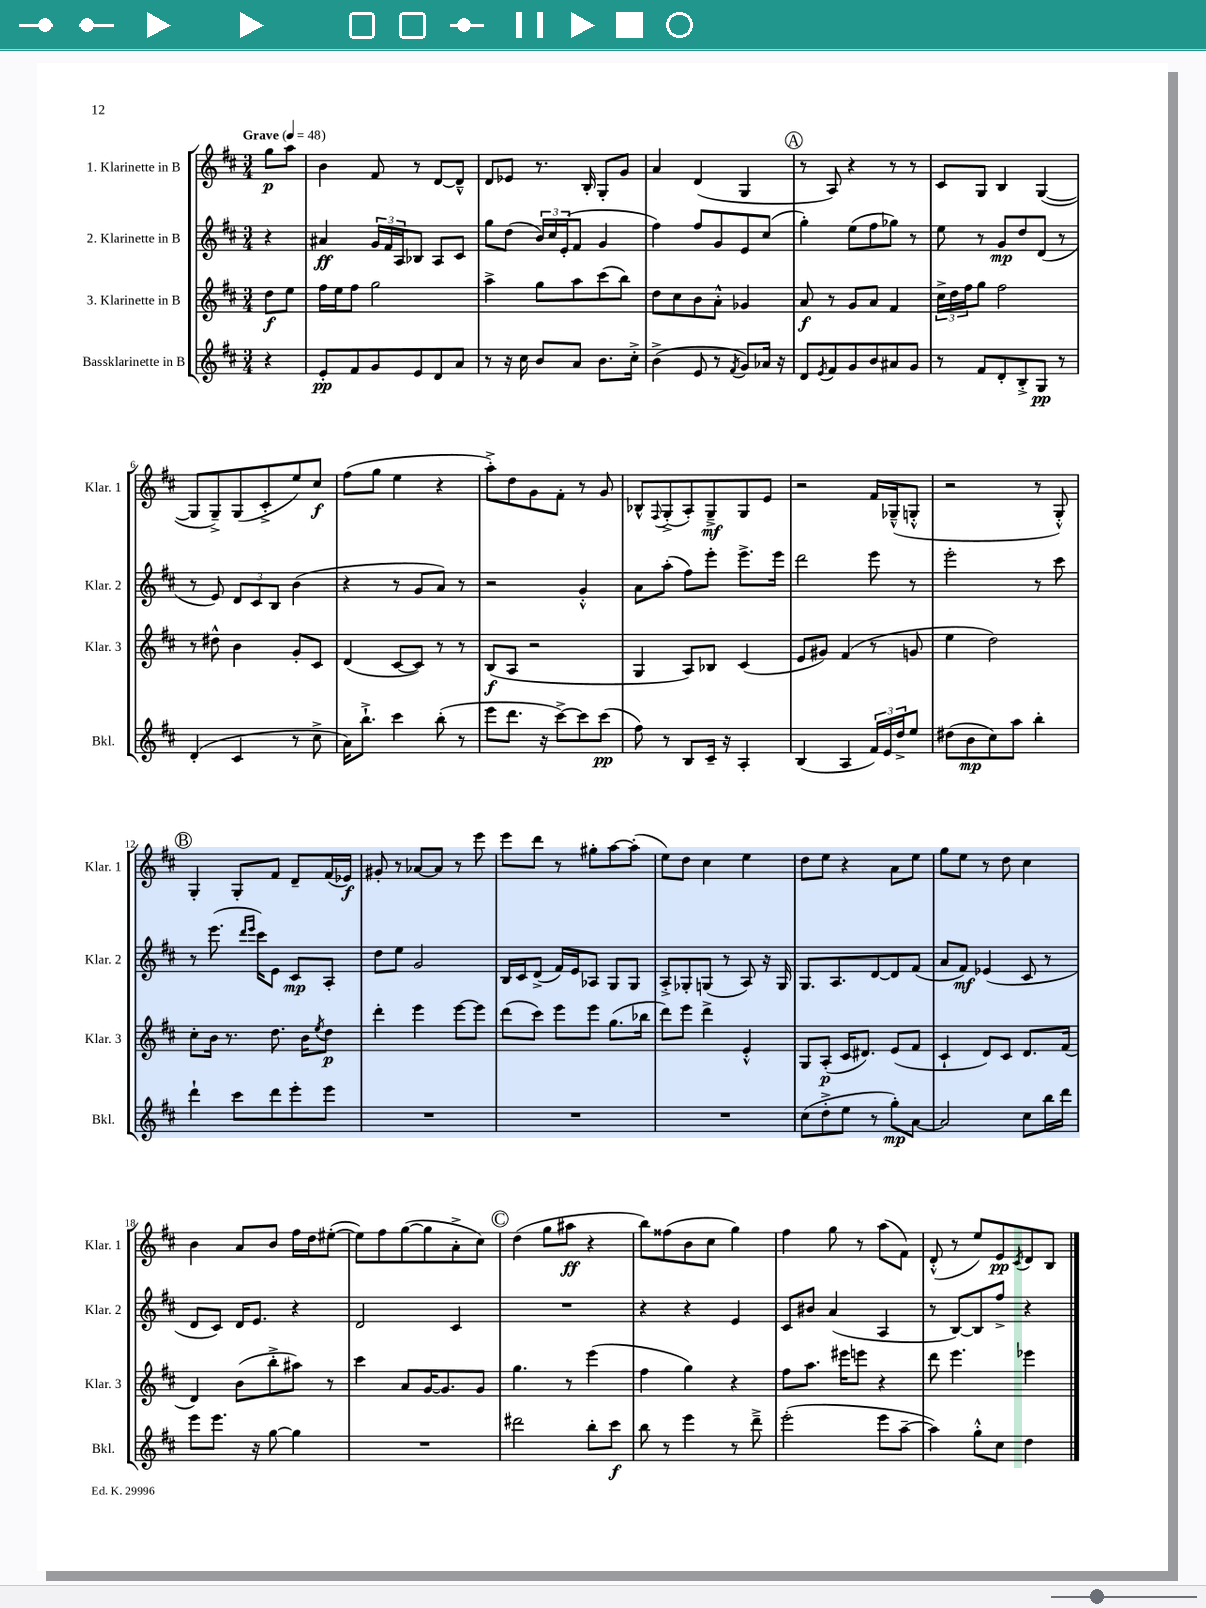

**kern	**dynam	**kern	**dynam	**kern	**dynam	**kern	**dynam
*part4	*part4	*part3	*part3	*part2	*part2	*part1	*part1
*staff4	*staff4	*staff3	*staff3	*staff2	*staff2	*staff1	*staff1
*I"Bassklarinette in B	*	*I"3. Klarinette in B	*	*I"2. Klarinette in B	*	*I"1. Klarinette in B	*
*I'Bkl.	*	*I'Klar. 3	*	*I'Klar. 2	*	*I'Klar. 1	*
*clefG2	*	*clefG2	*	*clefG2	*	*clefG2	*
*k[f#c#]	*	*k[f#c#]	*	*k[f#c#]	*	*k[f#c#]	*
*M3/4	*	*M3/4	*	*M3/4	*	*M3/4	*
*MM48	*	*MM48	*	*MM48	*	*MM48	*
=	=	=	=	=	=	=	=
!	!	!	!	!	!	!LO:TX:a:B:t=Grave	!
4r	.	8dd\L	f	4r	.	8gg\L	p
.	.	8ee\J	.	.	.	8aa\J	.
=1	=1	=1	=1	=1	=1	=1	=1
8e'/L	pp	16ff#\LL	.	4a#X/	ff	4b\	.
.	.	16ee\J	.	.	.	.	.
8f#/	.	8ff#\J	.	.	.	.	.
8g/	.	2gg\	.	24g/LL	.	8f#/	.
.	.	.	.	24f#/	.	.	.
.	.	.	.	24A/J	.	.	.
8e/	.	.	.	8B-X/J	.	8r	.
8d/	.	.	.	8A/L	.	[8d/L	.
8a/J	.	.	.	8c#/J	.	8d~^^/J]	.
=2	=2	=2	=2	=2	=2	=2	=2
8r	.	4aa^\	.	8gg\L	.	8d/L	.
16r	.	.	.	(8dd\J	.	8e-X/J	.
16cc#\	.	.	.	.	.	.	.
8b/L	.	8gg\L	.	24b/LL)	.	8.r	.
.	.	.	.	24cc#/	.	.	.
.	.	.	.	(24e'/J	.	.	.
8a/J	.	8aa\	.	8f#/J	.	.	.
.	.	.	.	.	.	16B'/	.
8.b\L	.	(8ccc#\	.	4g/	.	8G'/L	.
.	.	8bb\J)	.	.	.	8g/J	.
16cc#'^\Jk	.	.	.	.	.	.	.
=3	=3	=3	=3	=3	=3	=3	=3
(4b^\	.	8dd\L	.	4ff#\)	.	4a/	.
.	.	8cc#\	.	.	.	.	.
8e/	.	8b\	.	8ff#/L	.	(4d/	.
8r	.	8a'^^\J	.	8g/	.	.	.
8qf#/	.	.	.	.	.	.	.
8g/L)	.	4g-X/	.	8e/	.	4G/	.
16a-X/Jk	.	.	.	(8cc#/J	.	.	.
16r	.	.	.	.	.	.	.
!!LO:REH:place=s1:t=A
=4	=4	=4	=4	=4	=4	=4	=4
8d/L	.	8a/	f	4gg'\)	.	8r	.
8qe/	.	.	.	.	.	.	.
8f#/	.	8r	.	.	.	8A/)	.
8g/	.	8g/L	.	(8ee\L	.	4r	.
8b/	.	8a/J	.	8ff#\	.	.	.
8a#X/	.	4f#/	.	8gg-X\J)	.	8r	.
8g/J	.	.	.	8r	.	8r	.
=5	=5	=5	=5	=5	=5	=5	=5
8r	.	24cc#^\LL	.	8ee\	.	8c#/L	.
.	.	24dd\	.	.	.	.	.
.	.	24ff#\J	.	.	.	.	.
8f#/L	.	8gg\J	.	8r	.	8G/J	.
8d'/	.	2ff#\	.	8g/L	mp	4B/	.
8B'^/	.	.	.	8dd/	.	.	.
8G/J	pp	.	.	(8d/J	.	([4G/	.
8r	.	.	.	8r	.	.	.
!!LO:LB:g=z
=6	=6	=6	=6	=6	=6	=6	=6
(4d'/	.	8r	.	8r	.	8G/L]	.
.	.	8dd#X^^\	.	8e/)	.	8G~^/)	.
4c#/	.	4b\	.	12d/L	.	(8G/	.
.	.	.	.	12c#/	.	.	.
.	.	.	.	.	.	8c#'^/	.
.	.	.	.	12B/J	.	.	.
8r	.	8g'/L	.	(4b\	.	8ee/)	.
8cc#^\	.	8c#/J	.	.	.	8cc#/J	f
=7	=7	=7	=7	=7	=7	=7	=7
16a\KL)	.	(4d/	.	4r	.	(8ff#\L	.
8.bb`^\J	.	.	.	.	.	.	.
.	.	.	.	.	.	8gg\J	.
4ccc#\	.	[8c#/L	.	8r	.	4ee\	.
.	.	8c#/J])	.	8g/L	.	.	.
(8bb'\	.	8r	.	8a/J)	.	4r	.
8r	.	8r	.	8r	.	.	.
=8	=8	=8	=8	=8	=8	=8	=8
8eee\L	.	(8B/L	f	2r	.	8aa'^\L)	.
8.ddd\J	.	8A/J	.	.	.	8dd\	.
.	.	2r	.	.	.	8g\	.
16r	.	.	.	.	.	.	.
[8ccc#^\L)	.	.	.	.	.	8f#'\J	.
8ccc#\]	.	.	.	4g'^^/	.	8r	.
(8ccc#\J	pp	.	.	.	.	8g/	.
=9	=9	=9	=9	=9	=9	=9	=9
8ff#\)	.	4G/	.	8a\L	.	8B-X^^/L	.
.	.	.	.	.	.	8qqF#/	.
8r	.	.	.	(8aa'\J	.	(8G'^/	.
8B/L	.	8A/L)	.	8ff#\L)	.	8A'/)	.
16c#~/Jk	.	8B-X/J	.	8eee'\J	.	8G~^/	mf
16r	.	.	.	.	.	.	.
4A'/	.	(4c#/	.	8.eee^\L	.	8G/	.
.	.	.	.	.	.	8e/J	.
.	.	.	.	16eee\Jk	.	.	.
=10	=10	=10	=10	=10	=10	=10	=10
(4B/	.	8e/L	.	2ddd\	.	2r	.
.	.	8g#X/J)	.	.	.	.	.
4A/	.	(4f#/	.	.	.	.	.
24f#/LL)	.	8r	.	8eee\	.	16f#/LL	.
24e/	.	.	.	.	.	.	.
.	.	.	.	.	.	(16G-X~^^/J	.
24dd^/J	.	.	.	.	.	.	.
8ee/J	.	8gn/	.	8r	.	8Gn'^^/J	.
=11	=11	=11	=11	=11	=11	=11	=11
(8dd#X\L	.	4ee\	.	2eee'\	.	2r	.
8b\	mp	.	.	.	.	.	.
8cc#\)	.	2dd\)	.	.	.	.	.
8aa\J	.	.	.	.	.	.	.
4bb'\	.	.	.	8r	.	8r	.
.	.	.	.	8ccc#\	.	8G'^^/)	.
!!LO:LB:g=z
!!LO:REH:place=s1:t=B
=12	=12	=12	=12	=12	=12	=12	=12
4ddd`\	.	8cc#'\L	.	8r	.	4G'/	.
.	.	16b\Jk	.	(8.eee\	.	.	.
.	.	8.r	.	.	.	.	.
8ccc#\L	.	.	.	.	.	8G'/L	.
.	.	.	.	16qqddd/LL	.	.	.
.	.	.	.	16qqeee/JJ	.	.	.
.	.	.	.	16ccc#\KL)	.	.	.
8ddd\	.	8.dd\	.	8e\J	.	8f#/J	.
8eee'\	.	.	.	8c#/L	mp	8d~/L	.
.	.	16b\KL	.	.	.	.	.
.	.	8qee/	.	.	.	.	.
8eee\J	.	8dd\J	p	8A'/J	.	(16f#/L	.
.	.	.	.	.	.	16e-X/JJ)	f
=13	=13	=13	=13	=13	=13	=13	=13
2.r	.	4ddd'\	.	8dd\L	.	8g#X'/	.
.	.	.	.	8ee\J	.	8r	.
.	.	4eee\	.	2g/	.	[8a-X/L	.
.	.	.	.	.	.	8a-/J]	.
.	.	[8eee\L	.	.	.	8r	.
.	.	8eee\J]	.	.	.	8eee\	.
=14	=14	=14	=14	=14	=14	=14	=14
2.r	.	(8ddd\L	.	16B/LL	.	8eee\L	.
.	.	.	.	16c#/J	.	.	.
.	.	8ccc#\J)	.	(8d^/J	.	8ddd\J	.
.	.	8eee\L	.	16f#/LL)	.	8r	.
.	.	.	.	16e/J	.	.	.
.	.	8eee\J	.	8A-X/J	.	8gg#X'\L	.
.	.	(8.gg\L	.	8G/L	.	[8aa\	.
.	.	.	.	8G/J	.	(8aa'\J]	.
.	.	16bb-X\Jk	.	.	.	.	.
=15	=15	=15	=15	=15	=15	=15	=15
2.r	.	8ddd\L)	.	8A'^/L	.	8ee\L)	.
.	.	8eee\J	.	8G-X'/	.	8dd\J	.
.	.	4ddd^\	.	(8Gn/J	.	4cc#\	.
.	.	.	.	8r	.	.	.
.	.	4e'^^/	.	8A/)	.	4ee\	.
.	.	.	.	16r	.	.	.
.	.	.	.	16G/	.	.	.
=16	=16	=16	=16	=16	=16	=16	=16
(8cc#\L	.	8G/L	.	8.G/L	.	8dd\L	.
8dd'^\	.	(8A'/J	p	.	.	8ee\J	.
.	.	.	.	8.A/	.	.	.
8ee\J	.	16c#/KL	.	.	.	4r	.
.	.	8.d#X/J)	.	.	.	.	.
8r	.	.	.	[8d/	.	.	.
8gg'\L)	mp	(8e/L	.	8d/]	.	8a\L	.
[8a\J	.	8f#/J	.	(8f#/J	.	8ee\J	.
=17	=17	=17	=17	=17	=17	=17	=17
2a/]	.	4c#`/	.	8a/L	.	8gg\L	.
.	.	.	.	8f#/J)	mf	8ee\J	.
.	.	8d/L)	.	(4e-X/	.	8r	.
.	.	8c#/J	.	.	.	8dd\	.
8cc#\L	.	8.d/L	.	8c#/	.	4cc#\	.
16bb\L	.	.	.	8r	.	.	.
16ddd\JJ	.	(16f#/Jk	.	.	.	.	.
!!LO:LB:g=z
=18	=18	=18	=18	=18	=18	=18	=18
8eee\L	.	4d/)	.	8d/L	.	4b\	.
8.eee\J	.	.	.	8c#/J)	.	.	.
.	.	(8b\L	.	16d/KL	.	8a/L	.
16r	.	.	.	8.e/J	.	.	.
[8gg\	.	8bb'^\	.	.	.	8b/J	.
4gg\]	.	8aa#X\J)	.	4r	.	16ff#\LL	.
.	.	.	.	.	.	16dd\J	.
.	.	8r	.	.	.	([8ee#X'\J	.
=19	=19	=19	=19	=19	=19	=19	=19
2.r	.	4ccc#\	.	2d/	.	8ee#\L])	.
.	.	.	.	.	.	8ff#\	.
.	.	8a/L	.	.	.	([8gg\	.
.	.	[16g/K	.	.	.	8gg\]	.
.	.	8.g/]	.	.	.	.	.
.	.	.	.	4c#/	.	8a'^\	.
.	.	8g/J	.	.	.	8cc#\J)	.
!!LO:REH:place=s1:t=C
=20	=20	=20	=20	=20	=20	=20	=20
2ddd#X\	.	4.gg\	.	2.r	.	(4dd\	.
.	.	.	.	.	.	8gg\L	.
.	.	8r	.	.	.	8aa#X\J	ff
8bb'\L	.	(4eee\	.	.	.	4r	.
8ccc#\J	f	.	.	.	.	.	.
=21	=21	=21	=21	=21	=21	=21	=21
8bb\	.	4ff#\	.	4r	.	8bb\L)	.
8r	.	.	.	.	.	(8ff##X\	.
4eee\	.	4gg\)	.	4r	.	8b\	.
.	.	.	.	.	.	8cc#\J	.
8r	.	4r	.	4e/	.	4gg\)	.
8ddd~^\	.	.	.	.	.	.	.
=22	=22	=22	=22	=22	=22	=22	=22
(2eee'\	.	8ff#\L	.	8c#/L	.	4ff#\	.
.	.	8.aa\J	.	8b#X/J	.	.	.
.	.	.	.	(4a/	.	8gg\	.
.	.	16eee#X\KL	.	.	.	.	.
.	.	8eeen\J	.	.	.	8r	.
8eee\L	.	4r	.	4A/	.	(8aa\L	.
[8aa~\J	.	.	.	.	.	8f#\J)	.
=23	=23	=23	=23	=23	=23	=23	=23
4aa\])	.	8ddd\	.	8r	.	(8d'^^/	.
.	.	4.eee\	.	[8B/L)	.	8r	.
8gg'^^\L	.	.	.	8B/]	.	8ee/L)	.
8cc#\J	.	.	.	8ff#^/J	.	8e/	pp
.	.	.	.	.	.	8qc#/	.
4dd\	.	4eee-X\	.	4r	.	8d/	.
.	.	.	.	.	.	8B/J	.
==	==	==	==	==	==	==	==
*-	*-	*-	*-	*-	*-	*-	*-
